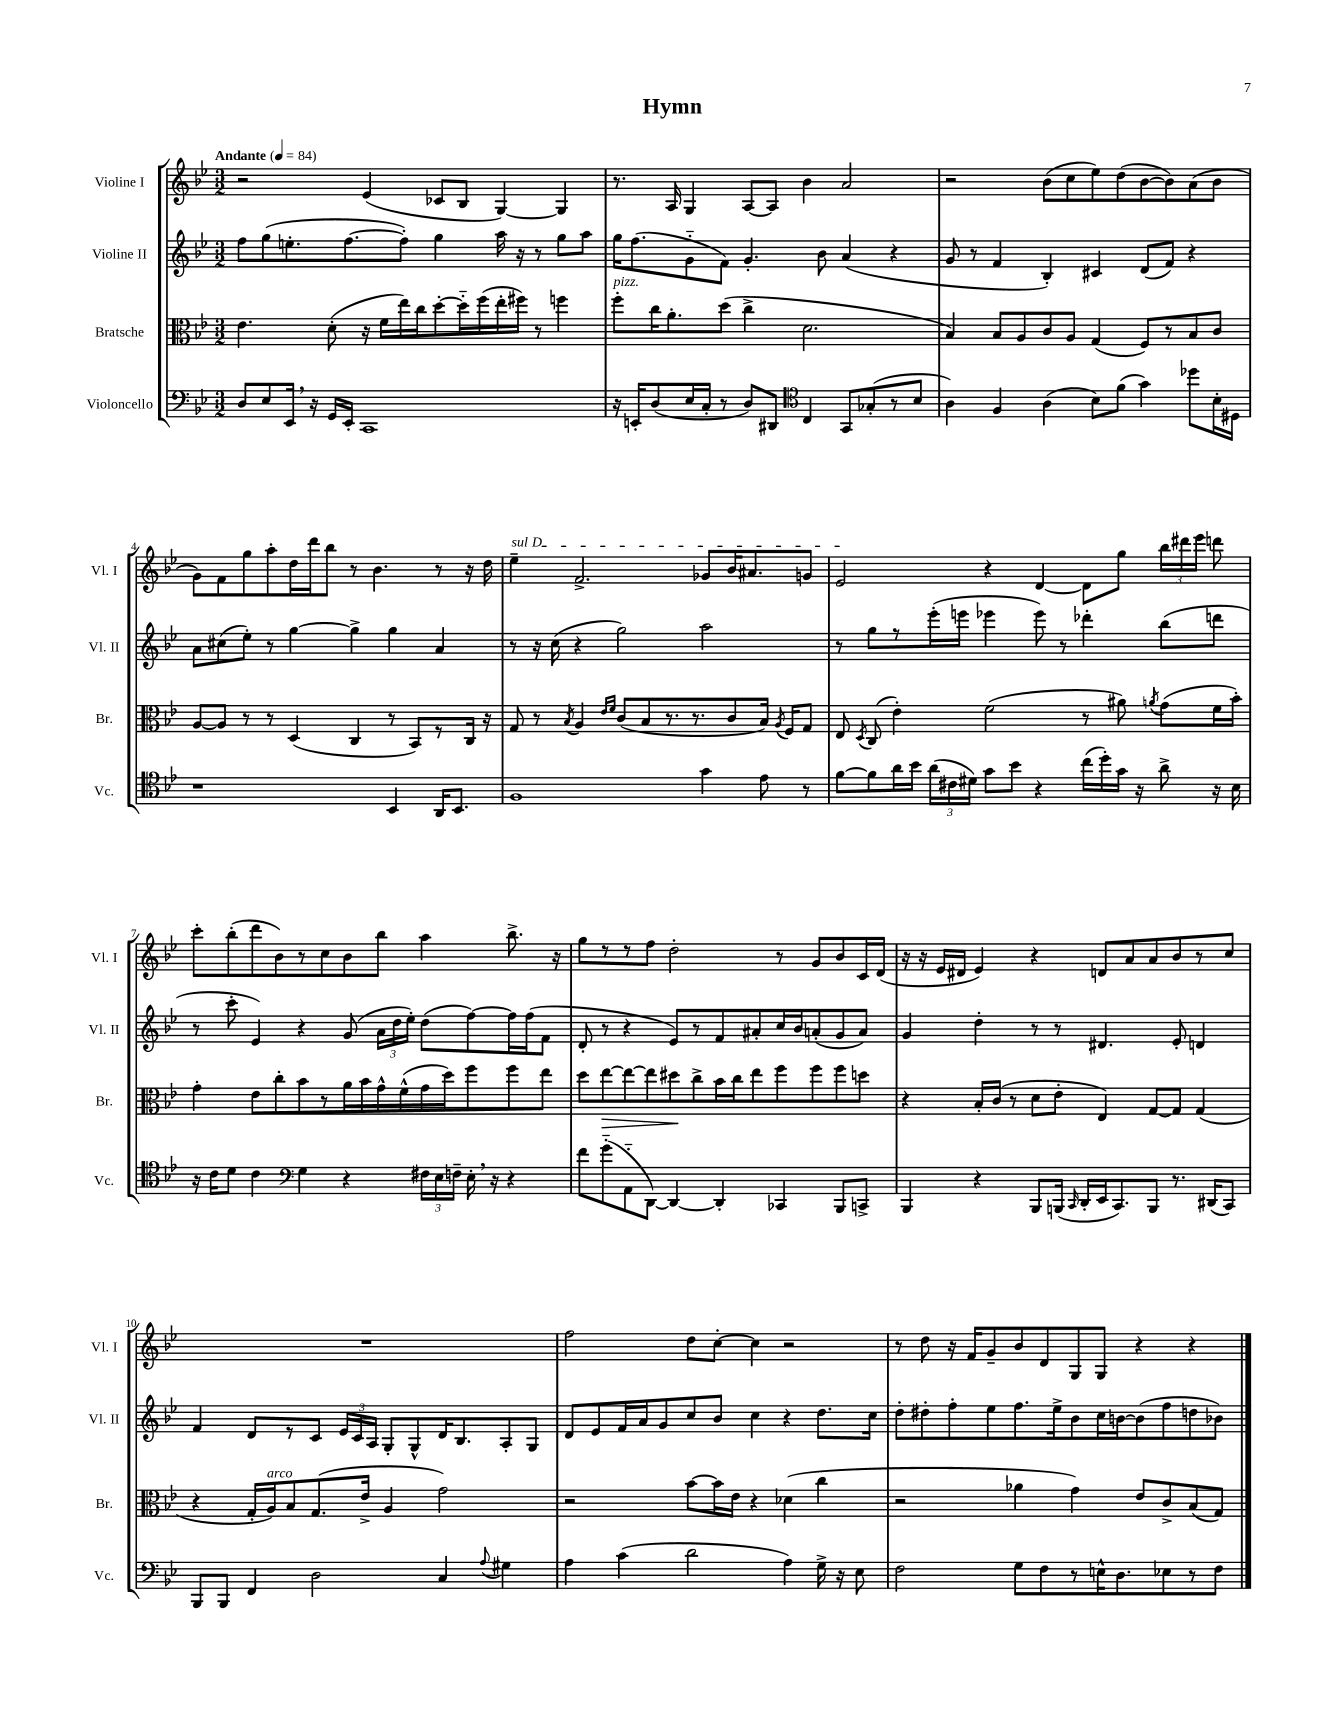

**kern	**kern	**dynam	**kern	**kern
*part4	*part3	*part3	*part2	*part1
*staff4	*staff3	*staff3	*staff2	*staff1
*I"Violoncello	*I"Bratsche	*	*I"Violine II	*I"Violine I
*I'Vc.	*I'Br.	*	*I'Vl. II	*I'Vl. I
*clefF4	*clefC3	*	*clefG2	*clefG2
*k[b-e-]	*k[b-e-]	*	*k[b-e-]	*k[b-e-]
*M3/2	*M3/2	*	*M3/2	*M3/2
*MM84	*MM84	*	*MM84	*MM84
=1	=1	=1	=1	=1
!	!	!	!	!LO:TX:a:B:t=Andante
8D/L	4.e-\	.	8ff\L	2r
8E-/	.	.	(8gg\	.
16EE-,/Jk	.	.	8.een'\	.
16r	.	.	.	.
16GG/LL	(8d'\	.	.	.
16EE-'/JJ	.	.	[8.ff\	.
1CC	16r	.	.	(4e-/
.	16f\LL	.	.	.
.	16ee-\)	.	8ff'\J])	.
.	16cc\J	.	.	.
.	[8dd'\	.	4gg\	8c-X/L
.	16dd\L]	.	.	8B-/J
.	(16ff\	.	.	.
.	16ee-'\	.	16aa\	[4G/)
.	16ff#X\JJ)	.	16r	.
.	8r	.	8r	.
.	4ffn\	.	8gg\L	4G/]
.	.	.	8aa\J	.
=2	=2	=2	=2	=2
!	!LO:TX:a:i:t=pizz.	!	!	!
16r	8ff'\L	.	16gg\KL	8.r
16EEn'/KL	.	.	(8.ff\	.
(8D/	16cc\K	.	.	.
.	8.a'\	.	.	16A/
16E-/L	.	.	8g\	4G/
16C'/JJ	.	.	.	.
8r	(8dd\J	.	8f\J)	.
8D/L)	4cc^\	.	4.g'/	[8A/L
8DD#X/J	.	.	.	8A/J]
*clefC4	*	*	*	*
4C/	2.d\	.	.	4b-\
.	.	.	8b-\	.
8GG/L	.	.	(4a/	2a/
(8G-X'/	.	.	.	.
8r	.	.	4r	.
8B-/J	.	.	.	.
=3	=3	=3	=3	=3
4A\)	4B-/)	.	8g/	2r
.	.	.	8r	.
4F/	8B-/L	.	4f/	.
.	8A/	.	.	.
(4A\	8c/	.	4B-'/)	(8b-\L
.	8A/J	.	.	8cc\
8B-\L)	(4G/	.	4c#X/	8ee-\)
(8f\J	.	.	.	(8dd\
4g\)	8F/L)	.	(8d/L	[8b-\
.	8r	.	8f/J)	8b-\])
8dd-X\L	8B-/	.	4r	(8a\
16B-'\L	8c/J	.	.	8b-\J
16D#X\JJ	.	.	.	.
!!LO:LB:g=z
=4	=4	=4	=4	=4
1r	[8A/L	.	8a\L	8g\L)
.	8A/J]	.	(8cc#X\	8f\
.	8r	.	8ee-'\J)	8gg\
.	8r	.	8r	8aa'\
.	(4D/	.	[4gg\	16dd\L
.	.	.	.	16ddd\J
.	.	.	.	8bb-\J
.	4C/	.	4gg^\]	8r
.	.	.	.	4.b-\
4BB-/	8r	.	4gg\	.
.	8BB-/L)	.	.	.
16AA/KL	8r	.	4a/	8r
8.BB-/J	.	.	.	.
.	16C/Jk	.	.	16r
.	16r	.	.	16dd\
=5	=5	=5	=5	=5
!	!	!	!	!LO:TX:a:i:t=sul D
1F	8G/	.	8r	4ee-~\
.	8r	.	16r	.
.	.	.	(16cc\	.
.	8qB-/	.	.	.
.	4A/	.	4r	2.f^/
.	16qqe-/LL	.	.	.
.	16qqf/JJ	.	.	.
.	(8c/L	.	2gg\)	.
.	8B-/	.	.	.
.	8.r	.	.	.
.	8.r	.	.	.
4g\	.	.	2aa\	8g-X/L
.	8c/	.	.	16b-/K
.	.	.	.	8.a#X/
8e-\	16B-/Jk)	.	.	.
.	8qA/	.	.	.
.	16F/KL	.	.	.
8r	8G/J	.	.	8gn/J
=6	=6	=6	=6	=6
[8f\L	8E-/	.	8r	2e-/
.	8qD/	.	.	.
8f\]	(8C/	.	8gg\L	.
16a\L	4e-'\)	.	8r	.
16b-\JJ	.	.	.	.
(24a\LL	.	.	(16eee-'\L	.
24c#X\	.	.	.	.
.	.	.	16eeen\JJ	.
24d#X\JJ)	.	.	.	.
8g\L	(2f\	.	4eee-X\	4r
8b-\J	.	.	.	.
4r	.	.	8eee-\)	[4d/
.	.	.	8r	.
(16cc\LL	8r	.	4ddd-X'\	8d\L]
16dd'\)	.	.	.	.
16g\JJ	8a#X\)	.	.	8gg\J
16r	.	.	.	.
.	8qan/	.	.	.
8a^\	(8g\L	.	(8bb-\L	24bb-\LL
.	.	.	.	24ddd#X\
.	.	.	.	24eee-\JJ
16r	16f\L	.	8dddn\J	8dddn\
16B-\	16b-'\JJ)	.	.	.
!!LO:LB:g=z
=7	=7	=7	=7	=7
16r	4g'\	.	8r	8ccc'\L
16c\KL	.	.	.	.
8d\J	.	.	8ccc'\	(8bb-'\
4c\	8e-\L	.	4e-/)	8ddd\
.	8cc'\	.	.	8b-\)
*clefF4	*	*	*	*
4G\	8b-\	.	4r	8r
.	8r	.	.	8cc\
4r	16a\L	.	(8g/	8b-\
.	16b-\	.	.	.
.	16g^^\	.	24a\LL	8bb-\J
.	.	.	24dd\	.
.	(16f^^\	.	.	.
.	.	.	24ee-'\JJ)	.
24F#X\LL	16g\	.	(8dd\L	4aa\
24E-\	.	.	.	.
.	16dd\J)	.	.	.
24Fn~\JJ	.	.	.	.
16E-',\	8ff\	.	[8ff\)	.
16r	.	.	.	.
4r	8ff\	.	16ff\L]	8.bb-^\
.	.	.	(16ff\J	.
.	8ee-\J	.	8f\J	.
.	.	.	.	16r
=8	=8	=8	=8	=8
8f\L	8dd\L	.	8d'/	8gg\L
!	!	!LO:HP:b	!	!
(8g\	[8ee-\	>	8r	8r
8AA\	8ee-\_	.	4r	8r
[8DD\J)	8ee-\]	.	.	8ff\J
4DD/_	8dd#X\	.	8e-/L)	2dd'\
.	8cc^\	]	8r	.
4DD'/]	16b-\L	.	8f/	.
.	16cc\J	.	.	.
.	8ee-\	.	8a#X'/	.
4CC-X/	8ff\	.	16cc/L	8r
.	.	.	16b-/J	.
.	8ff\	.	(8an'/	8g/L
8BBB-/L	8ff\	.	8g/	8b-/
8CCn^/J	8ddn\J	.	8a/J)	16c/L
.	.	.	.	(16d/JJ
=9	=9	=9	=9	=9
4BBB-/	4r	.	4g/	16r
.	.	.	.	16r
.	.	.	.	16e-/LL
.	.	.	.	16d#X/JJ
4r	16B-'/LL	.	4dd'\	4e-/)
.	(16c/JJ	.	.	.
.	8r	.	.	.
8BBB-/L	8d\L	.	8r	4r
(16BBBn/Jk	8e-'\J	.	8r	.
16qqCC/	.	.	.	.
16DD'/LL	.	.	.	.
16EE-/J	4E-/)	.	4.d#X/	8dn/L
8.CC/)	.	.	.	.
.	.	.	.	8a/
8BBB/J	[8G/L	.	.	8a/
8.r	8G/J]	.	8e-'/	8b-/
.	(4G/	.	4dn/	8r
(16DD#X/KL	.	.	.	.
8CC/J)	.	.	.	8cc/J
!!LO:LB:g=z
=10	=10	=10	=10	=10
8BBB-/L	4r	.	4f/	1.r
8BBB-/J	.	.	.	.
4FF/	16G'/LL	.	8d/L	.
!	!LO:TX:a:i:t=arco	!	!	!
.	16A/J)	.	.	.
.	8B-/	.	8r	.
2D\	(8.G/	.	8c/J	.
.	.	.	24e-/LL	.
.	.	.	24c/	.
.	16e-^/Jk	.	.	.
.	.	.	24A/JJ	.
.	4A/	.	8G'/L	.
.	.	.	8G^^/	.
4C/	2g\)	.	16d/K	.
.	.	.	8.B-/	.
8qqA/	.	.	.	.
4G#X\	.	.	8A'/	.
.	.	.	8G/J	.
=11	=11	=11	=11	=11
4A\	2r	.	8d/L	2ff\
.	.	.	8e-/	.
(4c\	.	.	16f/L	.
.	.	.	16a/J	.
.	.	.	8g/	.
2d\	[8b-\L	.	8cc/	8dd\L
.	16b-\L]	.	8b-/J	[8cc'\J
.	16e-\JJ	.	.	.
.	4r	.	4cc\	4cc\]
4A\)	(4d-X\	.	4r	2r
16G^\	4cc\	.	8.dd\L	.
16r	.	.	.	.
8E-\	.	.	.	.
.	.	.	16cc\Jk	.
=12	=12	=12	=12	=12
2F\	2r	.	8dd'\L	8r
.	.	.	8dd#X'\	8dd\
.	.	.	8ff'\	16r
.	.	.	.	16f/KL
.	.	.	8ee-\	8g~/
8G\L	4a-X\	.	8.ff\	8b-/
8F\	.	.	.	8d/
.	.	.	16ee-^\k	.
8r	4g\)	.	8b-\	8G/
16En^^\K	.	.	16cc\L	8G/J
8.D\	.	.	[16bn\J	.
.	8e-/L	.	(8b\]	4r
8E-X\	8c^/	.	8ff\	.
8r	(8B-/	.	8ddn\	4r
8F\J	8G/J)	.	8b-X\J)	.
==	==	==	==	==
*-	*-	*-	*-	*-
